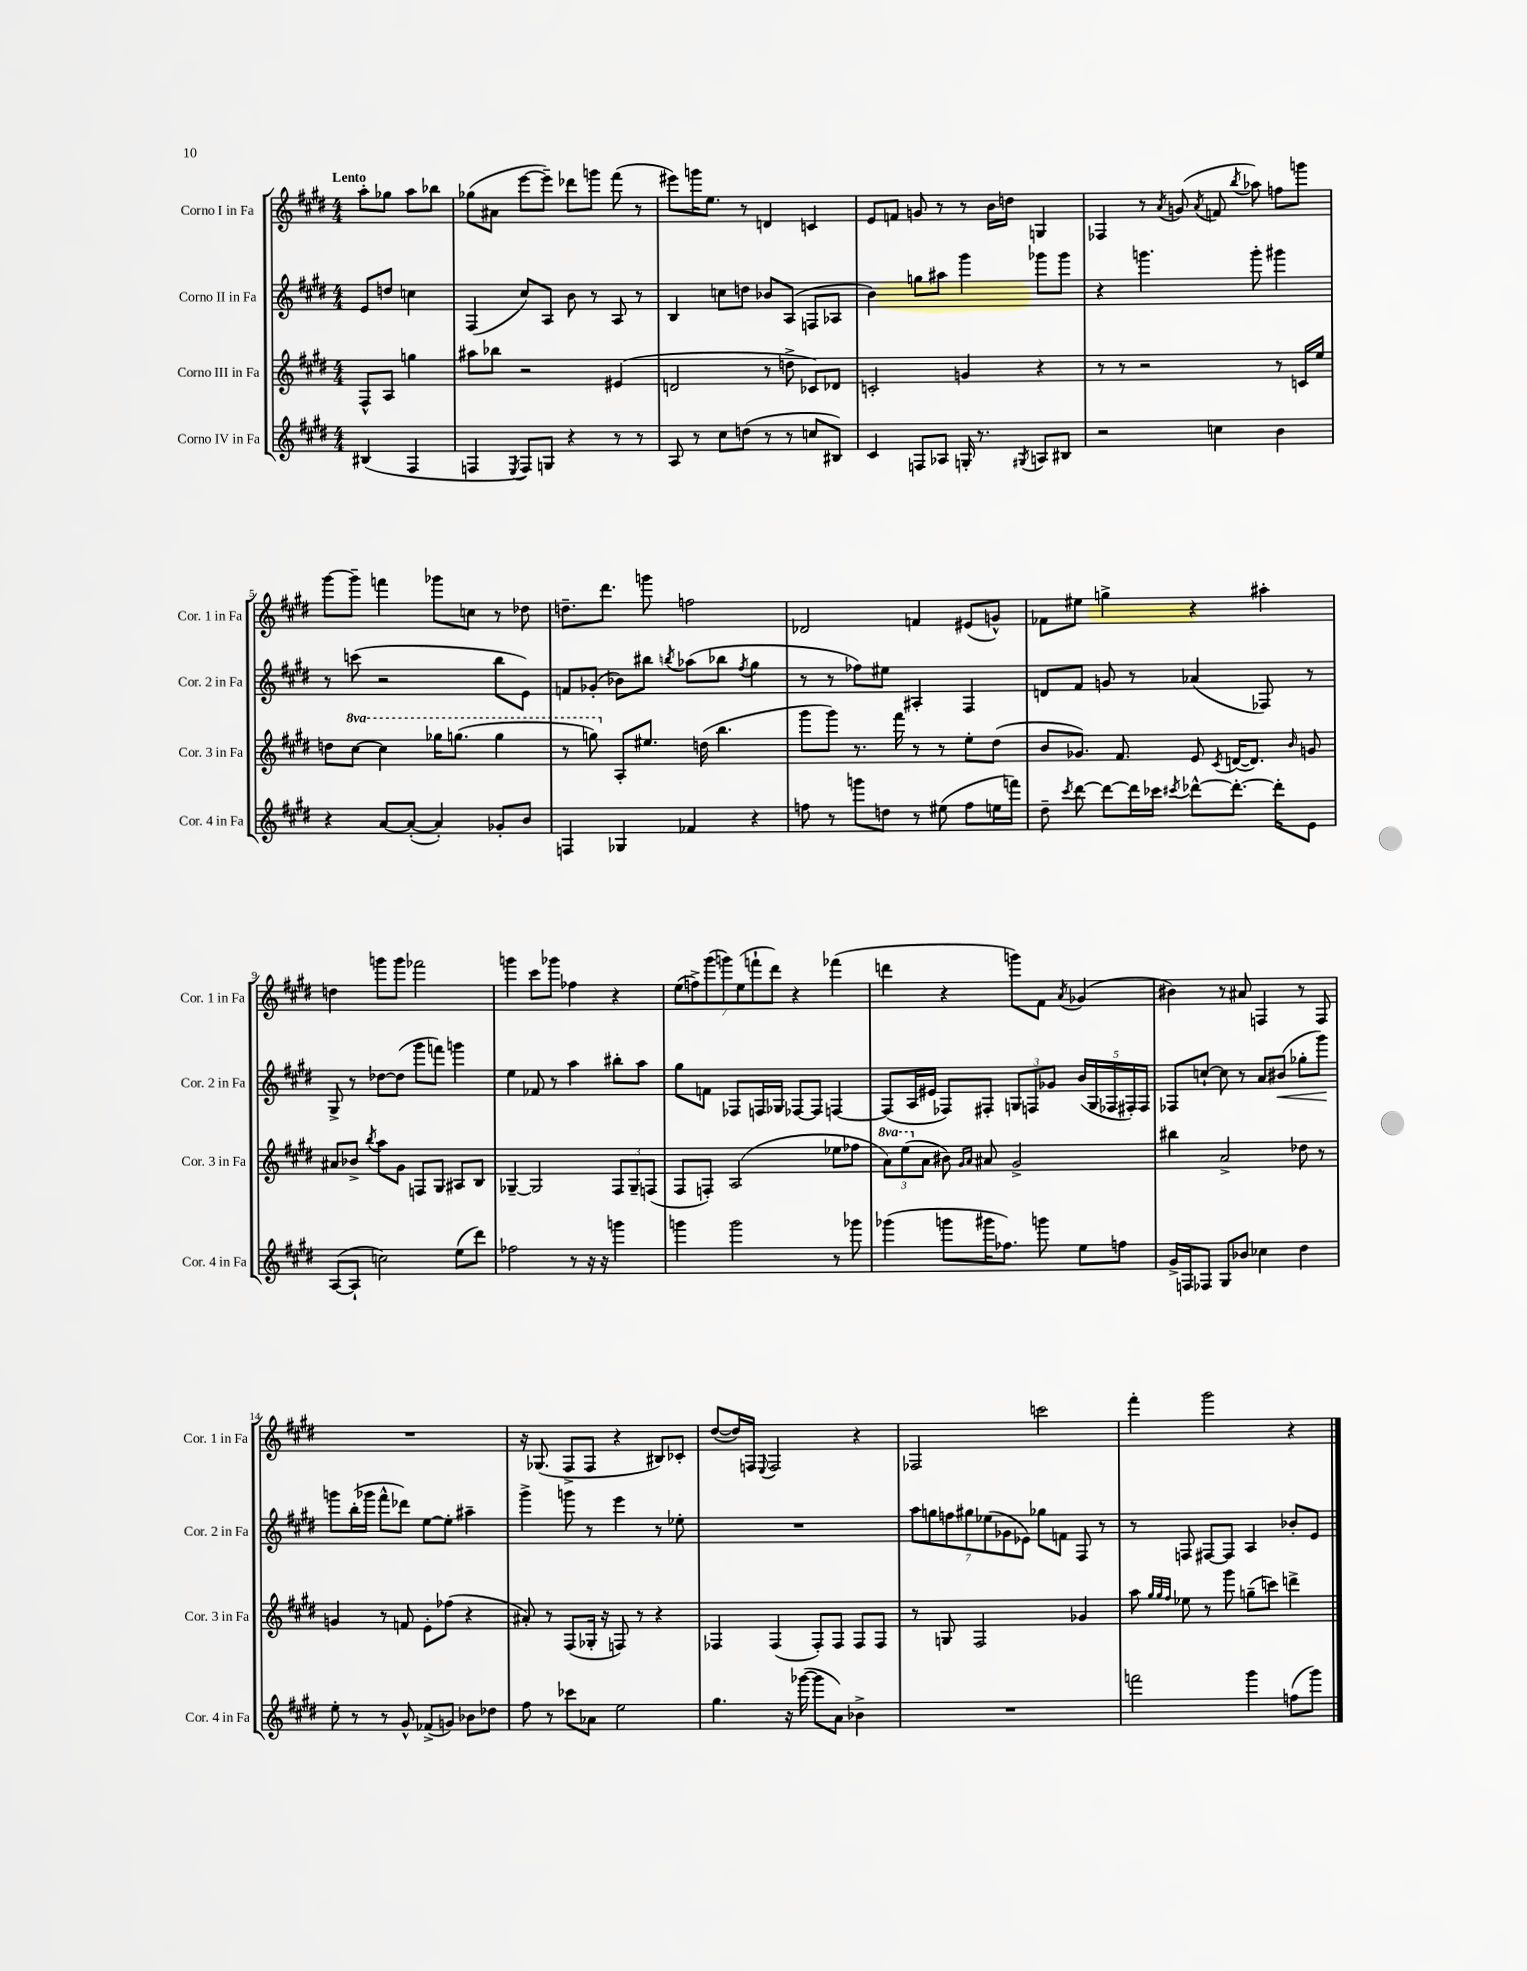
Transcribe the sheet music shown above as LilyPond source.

<<
\new StaffGroup <<
\new Staff = "s0" \with { instrumentName = "Corno I in Fa" shortInstrumentName = "Cor. 1 in Fa" } {
    \clef treble \key e \major \numericTimeSignature \time 4/4 \partial 2 \tempo "Lento"
    \autoBeamOff a''8[-. ges''8] a''8[ bes''8] |
    ges''8[( ais'8] e'''8[~ e'''8]--) des'''8[ g'''8] fis'''8( r8 |
    eis'''8[) g'''16 e''8.] r8 d'4 c'4 |
    e'8[ f'8] g'8 r8 r8 b'16[ d''16] g4 |
    fes4 r8 \acciaccatura { a'8 } g'8( \acciaccatura { a'8 } f'8 \acciaccatura { b''8 } aes''8) f''8[ g'''8] |
    gis'''8[~ gis'''8]-- f'''4 ges'''8[ c''8] r8 des''8 |
    d''8.[-- dis'''8.] g'''8 f''2 |
    des'2 f'4 eis'8[( g'8]-^) |
    fes'8[ eis''8] g''4-> r4 ais''4-. |
    d''4 g'''8[ g'''8] fes'''2 |
    g'''4 cis'''8[ ges'''8] fes''4 r4 |
    \tuplet 7/4 { e''8[( f''8->) gis'''8( g'''8) e''8( f'''8-! dis'''8]) } r4 fes'''4( |
    d'''4 r4 g'''8[) fis'8] \acciaccatura { a'8 } ges'4( |
    bis'4) r8 ais'8 f4 r8 f8 |
    R1 |
    r16 ges8.( fis8[-> fis8] r4 bis8[) ces'8]-. |
    dis''8[~( dis''16) f16] \appoggiatura { e8 } f2 r4 |
    fes2 c'''2 |
    fis'''4-. gis'''2 r4 \bar "|." |
}
\new Staff = "s1" \with { instrumentName = "Corno II in Fa" shortInstrumentName = "Cor. 2 in Fa" } {
    \clef treble \key e \major \numericTimeSignature \time 4/4 \partial 2
    \autoBeamOff e'8[ d''8] c''4 |
    fis4( cis''8[) a8] b'8 r8 a8 r8 |
    b4 c''8[ d''8] bes'8[ a8]( f8[ aes8] |
    b'4) g''8[ ais''8] gis'''4 ges'''8[ ges'''8] |
    r4 g'''4. g'''8-. gis'''4 |
    r8 c'''8( r2 b''8[ e'8]) |
    f'8[ ges'8]-.( bes'8[) bis''8] \acciaccatura { b''8 } aes''8[( bes''8] \acciaccatura { fis''8 } gis''4 |
    r8 r8 fes''8[) eis''8] ais4-. fis4 |
    d'8[ fis'8] g'8 r8 aes'4( fes8) r8 |
    gis8-> r8 des''8[~ des''8]( gis'''8[ f'''8]) g'''4 |
    e''4 fes'8 r8 a''4 bis''8[-. a''8] |
    gis''8[ f'8] fes8[ f16 ges16] fes8[~ fes8] f4~ |
    f8[( a16 eis'16] fes8[) fis8]-. \tuplet 3/2 { g8[ f8 ges'8] } \tuplet 5/4 { b'16[( g16 fes16 fis16-.) fis16] } |
    fes8[ c''8]~-! c''8 r8 a'8[ bis'8]\<( ges''8[-. gis'''8]\!) |
    g'''8[ b''16-.( ges'''16] fis'''8[-^ des'''8]) e''8[~ e''8]-. ais''4-- |
    gis'''4-> g'''8 r8 e'''4 r8 ees''8-. |
    R1 |
    \tuplet 7/4 { a''8[ g''8 f''8 gis''8 ees''8( ges'8 ees'8]) } ges''8[ f'8] fis8 r8 |
    r8 f8 fis8[~ fis8] a4 bes'8[-. e'8] \bar "|." |
}
\new Staff = "s2" \with { instrumentName = "Corno III in Fa" shortInstrumentName = "Cor. 3 in Fa" } {
    \clef treble \key e \major \numericTimeSignature \time 4/4 \set Staff.ottavationMarkups = #ottavation-simple-ordinals \partial 2
    \autoBeamOff fis8[-^ a8] g''4 |
    ais''8[ bes''8] r2 eis'4( |
    d'2 r8 d''8-> ces'8[) des'8] |
    c'2-. g'4 r4 |
    r8 r8 r2 r8 c'16[ e''16] |
    d''8[ \ottava #1 cis'''8]~ cis'''4 ges'''16[ g'''8.]( g'''4 |
    r8 g'''8) \ottava #0 a8[-. eis''8.] d''16( b''4. |
    gis'''8[ gis'''8]) r8. fis'''16 r8 r8 e''8[-. dis''8]( |
    b'8[ ges'8.]) fis'8. e'8 \acciaccatura { cis'8 } d'16[~( d'8.]) \grace { b'16 } g'8 |
    ais'8[ bes'8]-> \acciaccatura { b''8 } a''8[ gis'8] f8[ gis8] ais8[ b8] |
    ges4~-- ges2 \tuplet 3/2 { fis8[ ges8-- f8]( } |
    fis8[ f8]-.) a2( ees''8[ fes''8] |
    \tuplet 3/2 { \ottava #1 a''8[) e'''8( \ottava #0 a'8] } bis'8) \grace { gis'16[ a'16] } ais'8 gis'2-> |
    bis''4 a'2-> des''8 r8 |
    g'4 r8 f'8 e'8[-. fes''8]( r4 |
    ais'8-.) r8 fis8[( ges16]-. r16 f8) r8 r4 |
    fes4 fes4( fes8[-.) fes8] fes8[ fes8] |
    r8 g8 fis2 ges'4 |
    a''8 \grace { gis''32[ gis''32 fis''32] } ees''8 r8 gis'''8 g''8[--( c'''8]) d'''4-> \bar "|." |
}
\new Staff = "s3" \with { instrumentName = "Corno IV in Fa" shortInstrumentName = "Cor. 4 in Fa" } {
    \clef treble \key e \major \numericTimeSignature \time 4/4 \partial 2
    \autoBeamOff bis4( fis4 |
    f4 \acciaccatura { e8 } f8[) g8] r4 r8 r8 |
    a8 r8 cis''8[ d''8]( r8 r8 c''8[ bis8]) |
    cis'4 f8[ aes8] g16-. r8. \acciaccatura { gis8 } a8[ bis8] |
    r2 c''4 b'4 |
    r4 a'8[~ a'8]~-.( a'4-.) ges'8[-. b'8] |
    f4 ges4 fes'4 r4 |
    f''8 r8 g'''8[ d''8] r8 eis''8( f''8[ e''16 f'''16]) |
    dis''8-- \acciaccatura { cis'''8 } dis'''8~ dis'''8[~ dis'''16 ces'''16] \acciaccatura { cis'''8 } des'''8[~-^ des'''8.]~-. des'''16[-. e'8] |
    a8[~( a8]-! c''2) e''8[( dis'''8]) |
    fes''2 r8 r16 r16 g'''4 |
    g'''4 g'''2 r8 ges'''8 |
    ges'''4( g'''8[ gis'''16 fes''8.]) g'''8 e''8[ f''8] |
    gis'16[-> f16 fes8] gis8[ bes'8] ces''4 dis''4 |
    e''8-. r8 r8 gis'8-^ fes'8[->( g'8]) bes'8[ des''8] |
    fis''8 r8 ces'''8[ aes'8] e''2 |
    gis''4. r16 ges'''16~( ges'''8[ a'8]) bes'4-> |
    R1 |
    f'''2 gis'''4 f''8[( gis'''8]) \bar "|." |
}
>>
>>
